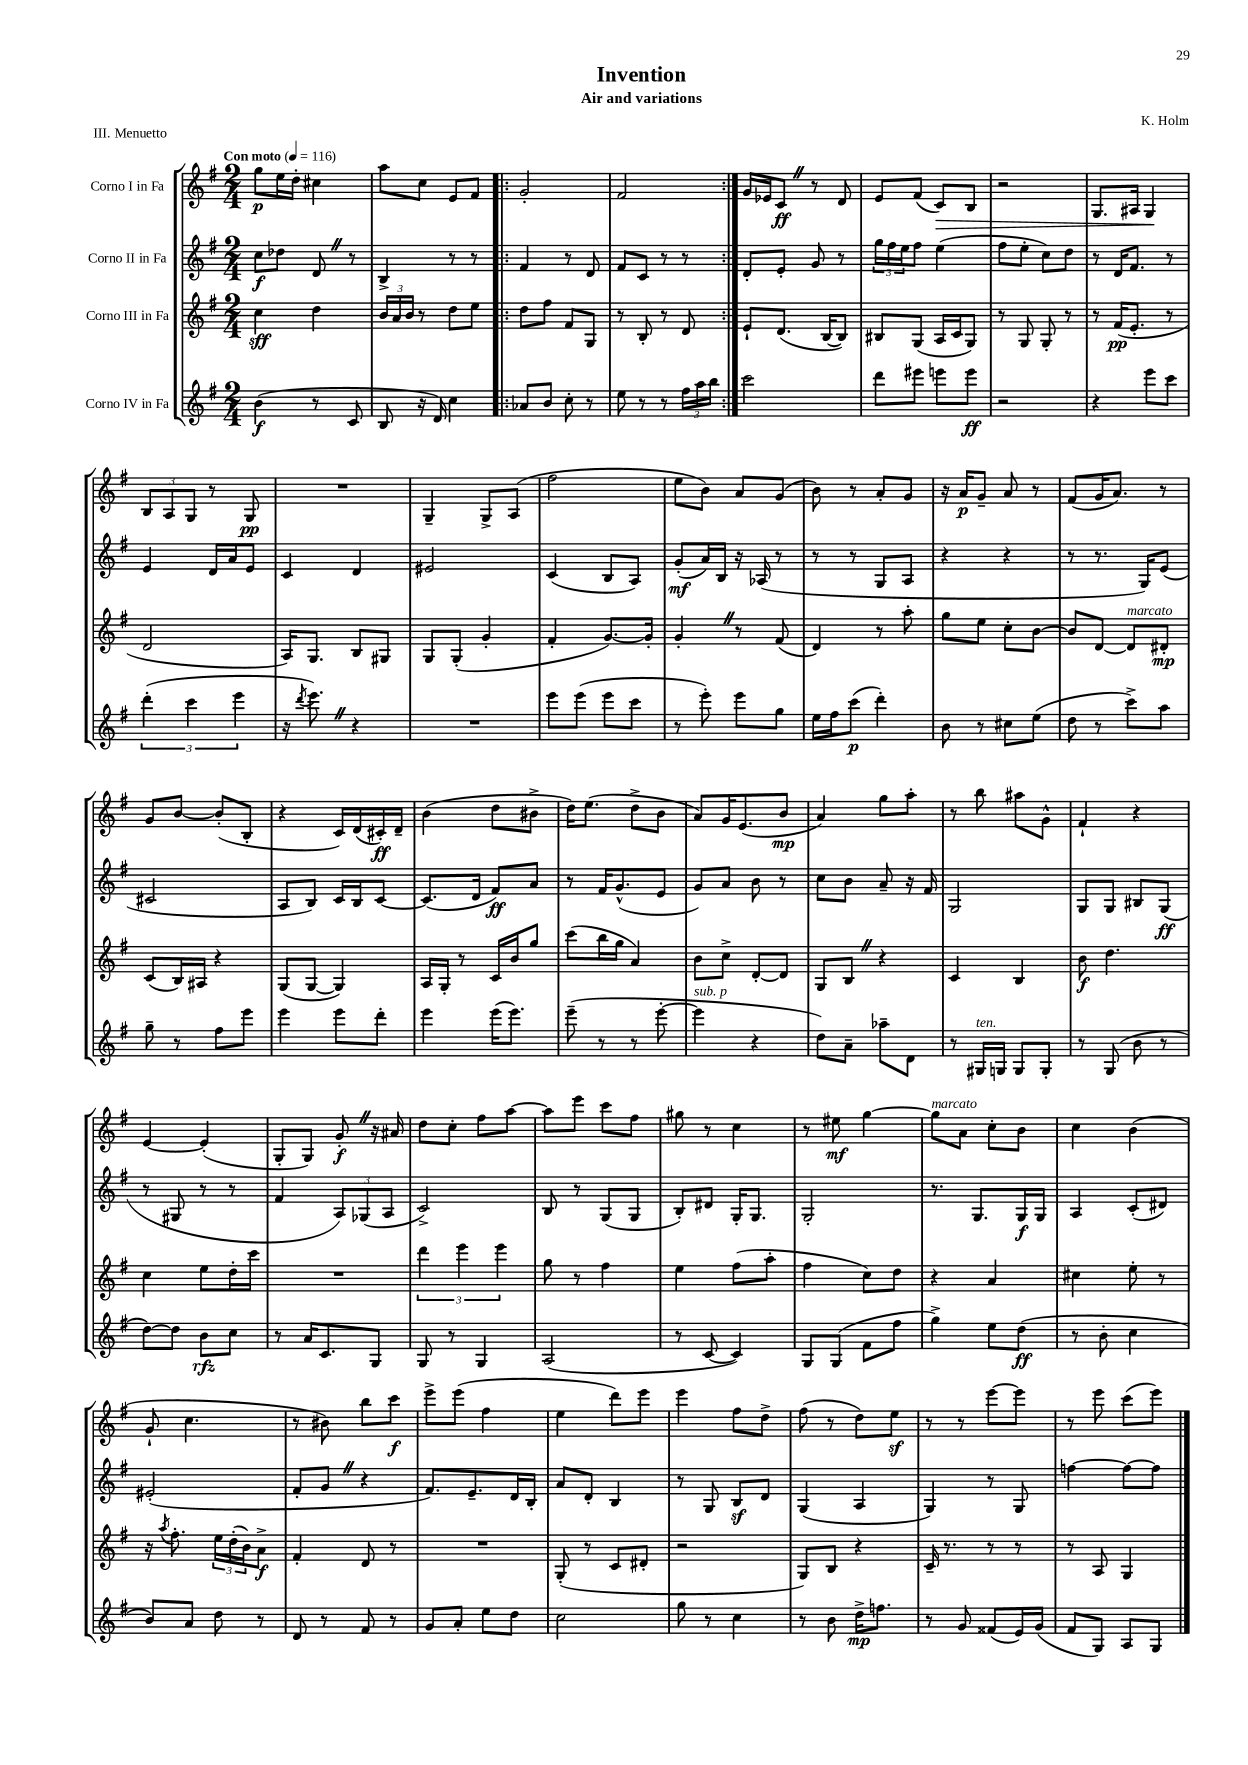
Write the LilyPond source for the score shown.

\header { title = "Invention" composer = "K. Holm" subtitle = "Air and variations" piece = "III. Menuetto" }
<<
\new StaffGroup <<
\new Staff = "s0" \with { instrumentName = "Corno I in Fa" } {
    \clef treble \key g \major \numericTimeSignature \time 2/4 \tempo "Con moto" 4 = 116
    g''8\p e''16 d''16-. cis''4 |
    a''8 c''8 e'8 fis'8 |
    \repeat volta 2 { g'2-. |
    fis'2 | }
    g'16 ees'16 c'8\ff \once \override BreathingSign.text = \markup { \musicglyph "scripts.caesura.straight" } \breathe r8 d'8 |
    e'8 fis'8( c'8\>) b8 |
    r2 |
    g8. ais16 g4\! |
    \tuplet 3/2 { b8 a8 g8 } r8 g8\pp |
    R2 |
    g4-- g8-> a8( |
    fis''2 |
    e''8 b'8) a'8 g'8( |
    b'8) r8 a'8-. g'8 |
    r16 a'16\p g'8-- a'8 r8 |
    fis'8( g'16 a'8.) r8 |
    g'8 b'8~ b'8-.( b8-. |
    r4 c'16) d'16( cis'16-.\ff) d'16-- |
    b'4( d''8 bis'8-> |
    d''16) e''8.( d''8-> b'8 |
    a'8) g'16 e'8.( b'8\mp |
    a'4) g''8 a''8-. |
    r8 b''8 ais''8 g'8-^ |
    fis'4-! r4 |
    e'4~ e'4-.( |
    g8-. g8) g'8-.\f \once \override BreathingSign.text = \markup { \musicglyph "scripts.caesura.straight" } \breathe r16 ais'16 |
    d''8 c''8-. fis''8 a''8~ |
    a''8 e'''8 c'''8 fis''8 |
    gis''8 r8 c''4 |
    r8 eis''8\mf g''4~ |
    g''8^\markup { \italic "marcato" } a'8 c''8-. b'8 |
    c''4 b'4( |
    g'8-! c''4. |
    r8 bis'8) b''8 c'''8\f |
    e'''8-> e'''8( fis''4 |
    e''4 d'''8) e'''8 |
    e'''4 fis''8 d''8-> |
    fis''8( r8 d''8) e''8\sf |
    r8 r8 e'''8~ e'''8 |
    r8 e'''8 c'''8( e'''8) \bar "|." |
}
\new Staff = "s1" \with { instrumentName = "Corno II in Fa" } {
    \clef treble \key g \major \numericTimeSignature \time 2/4
    c''8\f des''8 d'8 \once \override BreathingSign.text = \markup { \musicglyph "scripts.caesura.straight" } \breathe r8 |
    b4-> r8 r8 |
    \repeat volta 2 { fis'4 r8 d'8 |
    fis'8 c'8 r8 r8 | }
    d'8-. e'8-. g'8 r8 |
    \tuplet 3/2 { g''16 fis''16 e''16 } fis''8 e''4( |
    fis''8 e''8-. c''8) d''8 |
    r8 d'16 fis'8. r8 |
    e'4 d'16 a'16 e'8 |
    c'4 d'4 |
    eis'2 |
    c'4( b8 a8) |
    g'8-.\mf( a'16) b16 r16 aes16( r8 |
    r8 r8 g8 a8 |
    r4 r4 |
    r8 r8. g16) e'8( |
    cis'2 |
    a8 b8) c'16 b16 c'8~ |
    c'8.( d'16 fis'8\ff) a'8 |
    r8 fis'16 g'8.-^( e'8 |
    g'8) a'8 b'8 r8 |
    c''8 b'8 a'8-- r16 fis'16 |
    g2 |
    g8 g8 bis8 g8\ff( |
    r8 gis8 r8 r8 |
    fis'4 \tuplet 3/2 { a8) ges8( a8 } |
    c'2->) |
    b8 r8 g8( g8 |
    b8-.) dis'8 g16-. g8. |
    g2-. |
    r8. g8. g16\f g16 |
    a4 c'8-.( dis'8) |
    eis'2-.( |
    fis'8-. g'8 \once \override BreathingSign.text = \markup { \musicglyph "scripts.caesura.straight" } \breathe r4 |
    fis'8.) e'8.-- d'16 b16-. |
    a'8 d'8-. b4 |
    r8 g8 b8\sf d'8 |
    g4( a4 |
    g4) r8 g8 |
    f''4~ f''8~ f''8 \bar "|." |
}
\new Staff = "s2" \with { instrumentName = "Corno III in Fa" } {
    \clef treble \key g \major \numericTimeSignature \time 2/4
    c''4\sff d''4 |
    \tuplet 3/2 { b'16 a'16 b'16 } r8 d''8 e''8 |
    \repeat volta 2 { d''8 fis''8 fis'8 g8 |
    r8 b8-. r8 d'8 | }
    e'8-! d'8.( b16~ b8) |
    bis8 g8( a16 c'16 g8) |
    r8 g8 g8-. r8 |
    r8 fis'16\pp( e'8.-. r8 |
    d'2 |
    a16) g8. b8 gis8 |
    g8 g8-.( g'4-. |
    fis'4-. g'8.~) g'16-. |
    g'4-. \once \override BreathingSign.text = \markup { \musicglyph "scripts.caesura.straight" } \breathe r8 fis'8( |
    d'4) r8 a''8-. |
    g''8 e''8 c''8-. b'8~ |
    b'8 d'8~ d'8^\markup { \italic "marcato" } dis'8-.\mp |
    c'8( b16) ais16 r4 |
    g8( g8~ g4) |
    a16 g16-. r8 c'16 b'16 g''8 |
    c'''8( b''16 g''16 a'4) |
    b'8 c''8-> d'8~-. d'8 |
    g8 b8 \once \override BreathingSign.text = \markup { \musicglyph "scripts.caesura.straight" } \breathe r4 |
    c'4 b4 |
    b'8\f d''4. |
    c''4 e''8 d''16-. c'''16 |
    R2 |
    \tuplet 3/2 { d'''4 e'''4 e'''4 } |
    g''8 r8 fis''4 |
    e''4 fis''8( a''8-. |
    fis''4 c''8) d''8 |
    r4 a'4 |
    cis''4 e''8-. r8 |
    r16 \acciaccatura { a''8 } fis''8.-. \tuplet 3/2 { e''16 d''16-.( b'16) } a'8->\f |
    fis'4-. d'8 r8 |
    R2 |
    g8-.( r8 c'8 dis'8-. |
    r2 |
    g8) b8 r4 |
    c'16-- r8. r8 r8 |
    r8 a8 g4 \bar "|." |
}
\new Staff = "s3" \with { instrumentName = "Corno IV in Fa" } {
    \clef treble \key g \major \numericTimeSignature \time 2/4
    b'4\f( r8 c'8 |
    b8 r16 d'16) c''4 |
    \repeat volta 2 { aes'8 b'8 c''8-. r8 |
    e''8 r8 r8 \tuplet 3/2 { fis''16 a''16 b''16 } | }
    c'''2 |
    d'''8 eis'''8 e'''8 e'''8\ff |
    r2 |
    r4 e'''8 c'''8 |
    \tuplet 3/2 { d'''4-.( c'''4 e'''4 } |
    r16 \acciaccatura { d'''8 } e'''8.) \once \override BreathingSign.text = \markup { \musicglyph "scripts.caesura.straight" } \breathe r4 |
    R2 |
    e'''8 e'''8( e'''8 c'''8 |
    r8 e'''8-.) e'''8 g''8 |
    e''16 fis''16 c'''8\p( d'''4-.) |
    b'8 r8 cis''8 e''8( |
    d''8 r8 c'''8->) a''8 |
    g''8-- r8 fis''8 e'''8 |
    e'''4 e'''8 d'''8-. |
    e'''4 e'''16( e'''8.) |
    e'''8--( r8 r8 e'''8~-. |
    e'''4^\markup { \italic "sub. p" } r4 |
    d''8) a'8-- aes''8-- d'8 |
    r8 gis16^\markup { \italic "ten." } g16 g8 g8-. |
    r8 g8( b'8 r8 |
    d''8~) d''8 b'8\rfz c''8 |
    r8 a'16 c'8. g8 |
    g8 r8 g4 |
    a2( |
    r8 c'8~ c'4) |
    g8 g8( fis'8 fis''8 |
    g''4->) e''8 d''8\ff( |
    r8 b'8-. c''4 |
    b'8) a'8 d''8 r8 |
    d'8 r8 fis'8 r8 |
    g'8 a'8-. e''8 d''8 |
    c''2 |
    g''8 r8 c''4 |
    r8 b'8 d''16->\mp f''8. |
    r8 g'8 fisis'8( e'16) g'16( |
    fis'8 g8) a8 g8 \bar "|." |
}
>>
>>
\layout { \context { \Score \remove "Bar_number_engraver" } }
